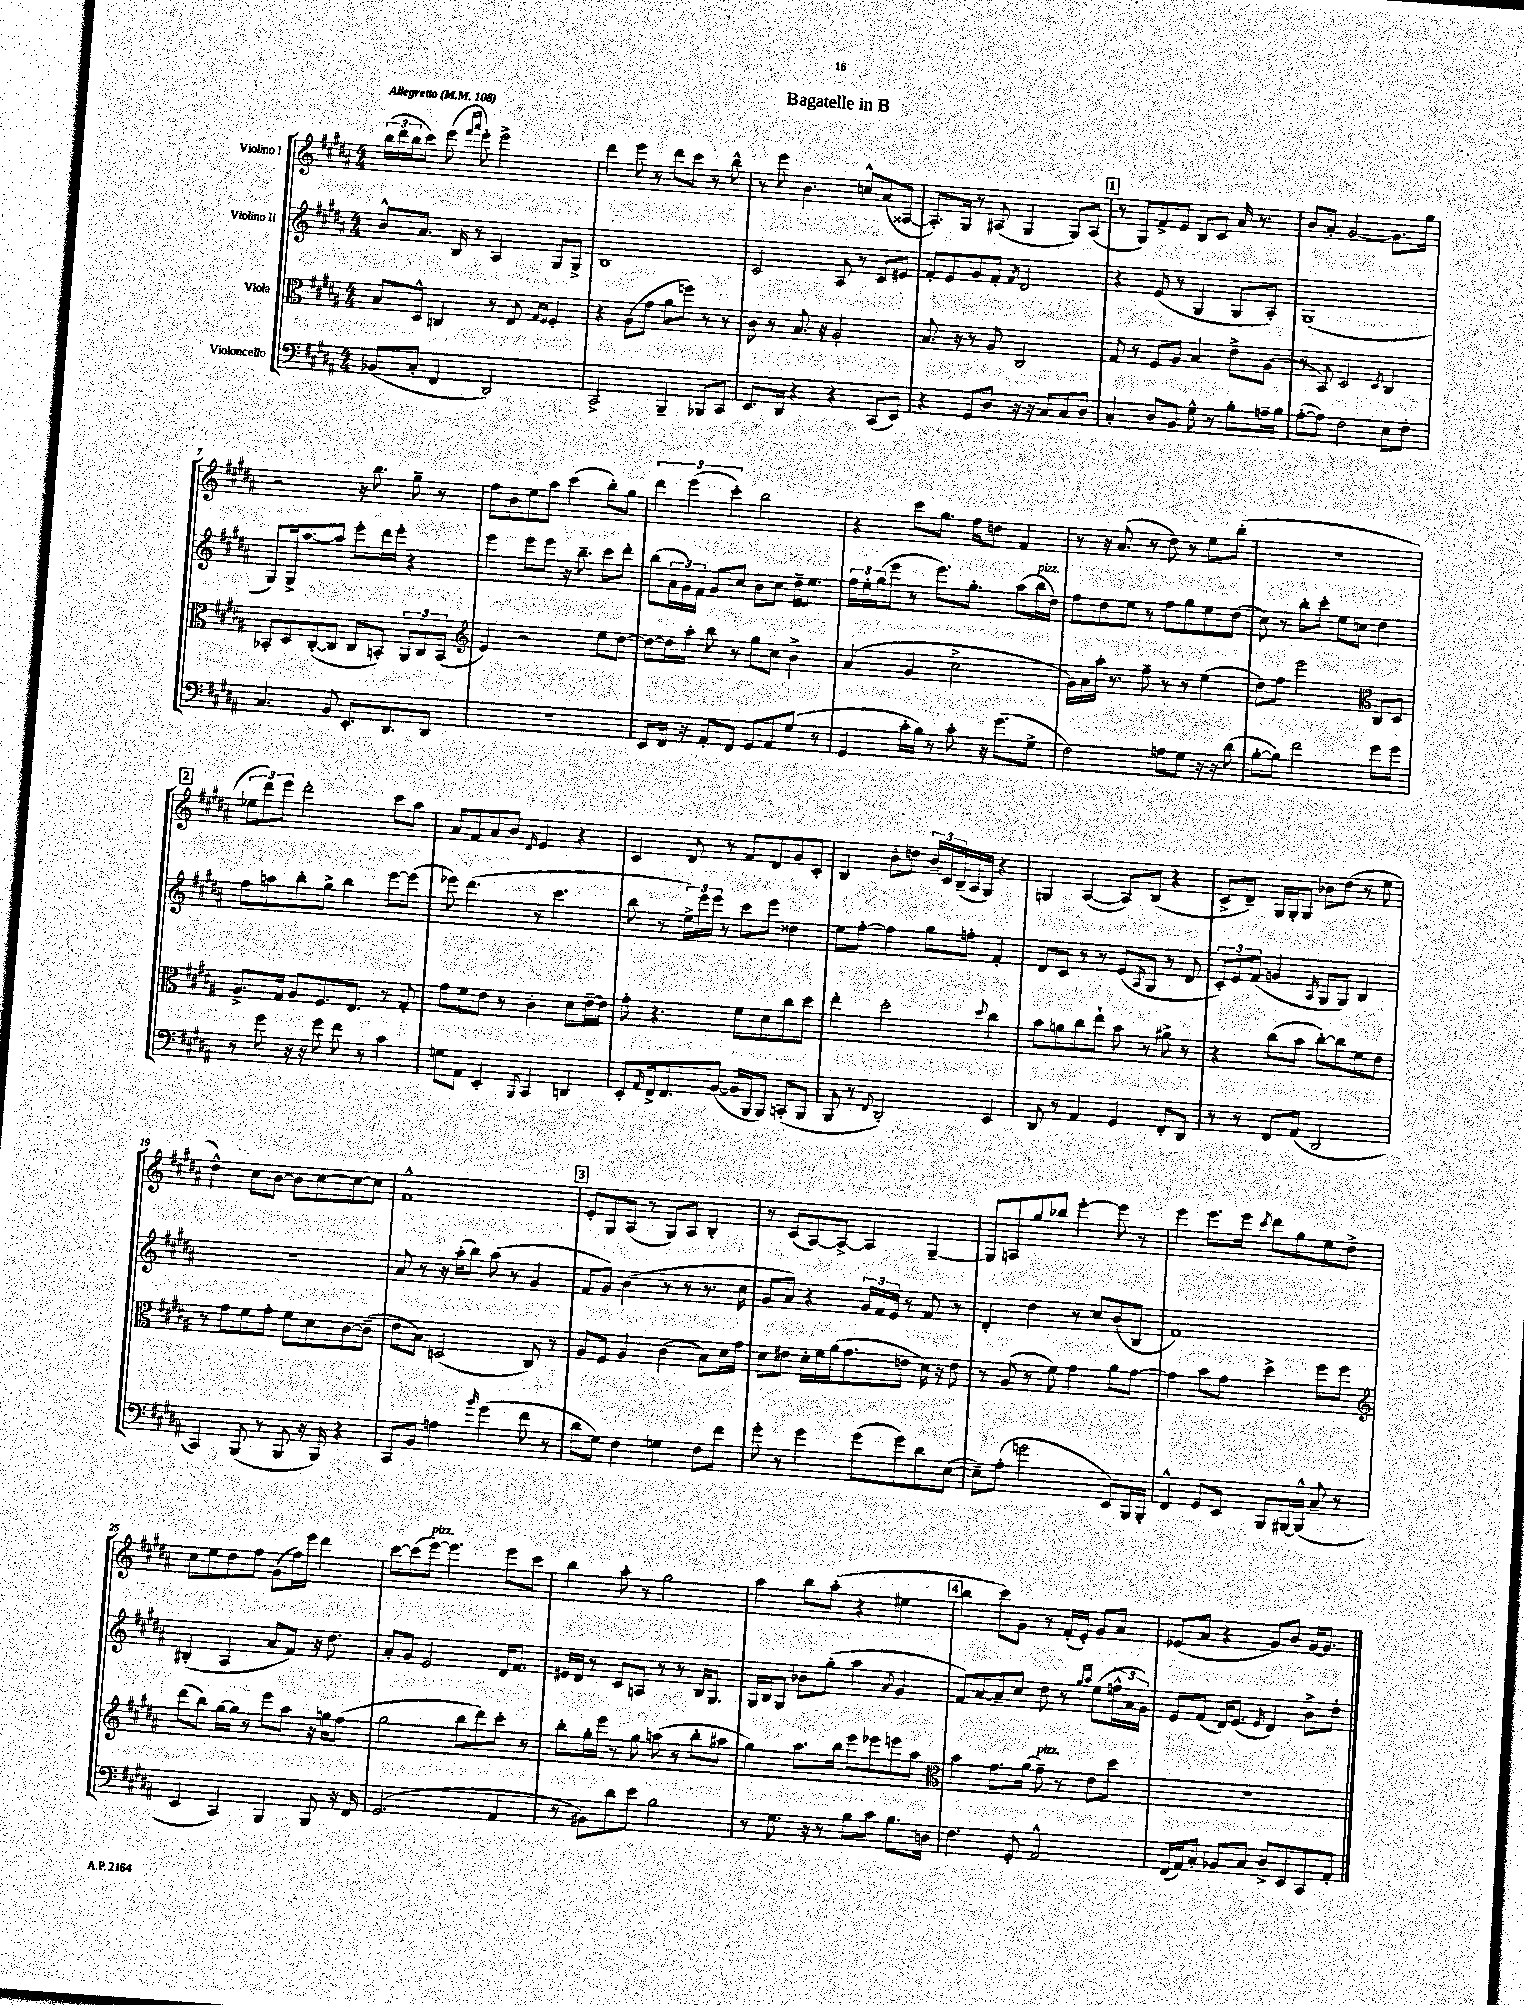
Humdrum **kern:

**kern	**kern	**kern	**kern
*part4	*part3	*part2	*part1
*staff4	*staff3	*staff2	*staff1
*I"Violoncello	*I"Viola	*I"Violino II	*I"Violino I
*clefF4	*clefC3	*clefG2	*clefG2
*k[f#c#g#d#a#]	*k[f#c#g#d#a#]	*k[f#c#g#d#a#]	*k[f#c#g#d#a#]
*M4/4	*M4/4	*M4/4	*M4/4
*MM108	*MM108	*MM108	*MM108
=1	=1	=1	=1
!	!	!	!LO:TX:a:B:t=Allegretto
(8BB-X/L	8B/L	8b^^/L	(24bb\LL
.	.	.	24ddd#\
.	.	.	24bb\J
8C#'/J	8D#^^/J	8.a#/J	8ccc#\J)
4FF#/	4Cn/	.	(8eee\
.	.	16B/	.
.	.	.	16qqfff#/LL
.	.	.	16qqaaa#/JJ
.	.	8r	8eee'\)
2DD#/)	8r	4A#/	2eee^\
.	8E/	.	.
.	16qqG#/LL	.	.
.	16qqF#/JJ	.	.
.	4F#'/	8G#/L	.
.	.	8G#^/J	.
=2	=2	=2	=2
2CC#^/	4r	1B	4ddd#\
.	(8A#\L	.	8eee\
.	8g#\J	.	8r
4BBB~/	8a#\L	.	8ddd#\L
.	8ffn\J)	.	8ccc#\J
8BBB-X/L	8r	.	8r
8CC#/J	8r	.	8bb^^\
=3	=3	=3	=3
8.EE/L	8c#\	2c#/	8r
.	8r	.	8eee\
16DD#/Jk	.	.	.
4r	8.B/	.	4.b\
.	16r	.	.
4r	2A#'/	8A#/	.
.	.	8r	8ccn^^/L
(8CC#/L	.	8c#/L	(8a#/
8EE/J)	.	8e#X/J	[8A##X/J
=4	=4	=4	=4
4r	8.B/	8f#'/L	8.A##'/L])
.	.	8e/	.
.	16r	.	16G#/Jk
8GG#/L	8r	8g#/	8r
8D#/J	8A#/	8f#'/J	(8A#X/
.	.	8qf#/	.
16r	2C#/	2d#/	4G#/
16r	.	.	.
8C#/L	.	.	.
8C#/	.	.	8G#/L)
8D#/J	.	.	(8A#/J
!!LO:REH:place=s1:t=1
=5	=5	=5	=5
4C#'/	8G#/	4r	8r
.	8r	.	8G#/L)
8D#/L	8F#/L	(8e/	8f#^/
8BB/J	8A#/J	8r	8e/J
8G#^^\	4B/	4G#/	8B/L
8r	.	.	8c#/J
8B'\L	8e^\L	8G#/L	16a#/
.	.	.	8.r
16An~\L	(8A#\J	8A#'/J)	.
16B\JJ	.	.	.
=6	=6	=6	=6
([8A#'\L	8r	(1G#	8b/L
8A#\J])	8BB/)	.	8a#'/J
2F#\	2D#/	.	[2g#/
.	8qD#/	.	.
8E\L	4C#/	.	8.g#\L]
8F#'\J	.	.	.
.	.	.	16gg#\Jk
!!LO:LB:g=z
=7	=7	=7	=7
4.C#/	8BB-X'/L	8G#/L)	2r
.	8D#/	16G#^/k	.
.	.	[8.aa#/	.
.	([8C#'/	.	.
8BB/	8C#/J]	8aa#/J]	.
8.EE'/L	8C#/L	8eee'\L	16r
.	.	.	8.bb\
.	8BBn'/J)	16ddd#\L	.
8.DD#/	.	16eee'\JJ	.
.	12AA#/L	4r	8gg#~\
.	12C#/	.	.
8DD#/J	.	.	8r
.	(12BB/J	.	.
=8	=8	=8	=8
*	*clefG2	*	*
1r	4e/)	4eee\	8ff#\L
.	.	.	8b\
.	2r	8eee\L	8ee\
.	.	8eee\J	8aa#\J
.	.	16r	(4ccc#\
.	.	8.bb~\	.
.	8ee\L	8ccc#\L	8bb'\L)
.	[8dd#\J	8ddd#'\J	8gg#\J
=9	=9	=9	=9
8EE/L	8dd#\L_	(8bb\L	6ddd#\
16FF#/Jk	16dd#\L]	24a#\L	.
.	.	24g#\)	(6eee\
16r	16aa#'\JJ	.	.
.	.	24f#\JJ	.
8AA#'/L	8bb\	8g#/L	.
.	.	.	6ccc#'\)
8FF#/J	8r	8cc#/J	.
8GG#/L	8gg#\L	8b\L	2bb\
8AA#/	8cc#\J	8cc#\J	.
(8G#/J	4b^\	16dd#~\KL	.
.	.	8.ee\J	.
8r	.	.	.
=10	=10	=10	=10
4GG#/	(4a#/	24ff#\LL	4r
.	.	24ee'\	.
.	.	(24gg#\J	.
.	.	8eee\J	.
16c#'\LL	4g#/	8r	8ccc#\L
16B\JJ)	.	.	.
8r	.	8.eee\L)	8.gg#\J
8c#'\	2cc#^\	.	.
.	.	8.gg#'\J	16ff#\KL
16r	.	.	8ddn\J
(8.g#\L	.	.	.
.	.	(8aa#\L	4f#/
!	!	!LO:TX:a:i:t=pizz.	!
8G#^\J	.	16bb\L	.
.	.	16dd#\JJ)	.
=11	=11	=11	=11
2F#\)	16g#\LL)	8ff#\L	8r
.	16a#\	.	.
.	16aa#'\JJ	8dd#\	16r
.	8.r	.	(8.a#/
.	.	8ee\J	.
.	8ff#~\	8r	8r
8An\L	8r	8ff#\L	8dd#\)
8G#\J	8r	8gg#\	8r
16r	(4ee\	8ee\	8ee\L
16r	.	.	.
(8d#\	.	(8dd#\J	(8bb'\J
=12	=12	=12	=12
[8B'\L	8dd#\L)	8cc#\)	1r
8B\J])	8ff#\J	8r	.
2f#\	2eee\	8bb'\L	.
.	.	8ccc#'\J	.
.	.	8ee\L	.
.	.	8ccn\J	.
*	*clefC3	*	*
8g#\L	8C#/L	4dd#\	.
8g#\J	8D#/J	.	.
!!LO:LB:g=z
!!LO:REH:place=s1:t=2
=13	=13	=13	=13
8r	8.A#^/L	8ff#\L	12ee-X\L
.	.	.	12ddd#\)
8g#\	.	8aan\	.
.	.	.	12eee\J
.	16G#/Jk	.	.
16r	8A#/L	8bb'\	2ddd#'\
16r	.	.	.
8g#\	8.F#/	8gg#^\J	.
8f#\	.	4bb\	.
.	8.E/J	.	.
8r	.	.	.
4c#\	8r	[8eee\L	8ccc#\L
.	8G#'/	(8eee\J]	8aa#\J
=14	=14	=14	=14
8Gn\L	8g#\L	8eee-X\)	8a#/L
8AA#\J	8f#\	(4.ddd#\	8f#/
4EE'/	8e\J	.	8a#/
.	8r	.	8b/J
8qqBBB/	.	.	16qqd#/
4CC#/	4c#'\	8r	4e/
.	.	4.ccc#\	.
4DDn/	8d#\L	.	4r
.	[16e~\L	.	.
.	16e\JJ]	.	.
=15	=15	=15	=15
8EE'/L	8g#'\	8bb\	4c#/
16qqAA#/	.	.	.
16FF#^/k	4.r	8r	.
8.FF#/	.	.	.
.	.	24ee^\LL)	8d#/
.	.	24eee\	.
.	.	24eee\JJ	.
([8BB/J	.	8r	8r
16BB/LL]	8f#\L	8ccc#\L	8f#/L
16BBB/J	.	.	.
8BBB/J)	8d#\	8eee\J	8d#/
(8CCn'/L	8cc#\	4dd##X\	8g#/
8BBB/J	8dd#\J	.	8c#'/J
=16	=16	=16	=16
8BBB/	4ee'\	8ee\L	4B/
8r	.	[8ff#'\J	.
8qqFF#/	.	.	.
2DD#'/)	2dd#'\	4ff#\]	8b'\L
.	.	.	8ddn\J
.	.	8gg#\L	24b~/LL
.	.	.	24c#/
.	.	.	(24B~/
.	.	8ffn'\J	16A#/
.	.	.	16G#/JJ)
.	8qqdd#/	.	.
4EE/	4cc#\	4f#'/	4r
=17	=17	=17	=17
8DD#/	8b\L	8d#/L	4Gn/
8r	8an\	8c#/J	.
4AA#/	8cc#\	8r	([4A#/
.	8ee`\J	8r	.
4GG#/	8b\	(8e/L	8A#/L])
.	.	8qA#/	.
.	8r	8G#/J	(8B/J
8FF#'/L	8a#X^\	8r	4r
8DD#/J	8r	8d#/	.
=18	=18	=18	=18
8r	4r	12c#'/L)	8c#^/L
.	.	12e/	.
8r	.	.	8d#~/J)
.	.	(12f#/J	.
8FF#/L	(8cc#\L	4gn/	16G#/LL
.	.	.	16G#'/J
(8AA#/J	8b\J	.	8G#/J
.	.	16qqA#/	.
2DD#/	[8cc#'\L)	8G#/L	8b-X\L
.	8cc#\]	8G#/J)	(8dd#\J
.	8f#\	4B/	8r
.	8e\J	.	8ee\
!!LO:LB:g=z
=19	=19	=19	=19
4CC#/)	8r	1r	4dd#^^\)
.	8g#\L	.	.
(8BBB/	8f#\	.	8cc#\L
8r	8g#'\J	.	[8b\J
8BBB/	8f#\L	.	8b\L]
16r	8d#\	.	[8cc#\
16BBB/)	.	.	.
4r	[8c#\	.	8cc#\_
.	(8c#~\J]	.	8cc#\J]
=20	=20	=20	=20
8CC#/L	8e\L	8a#/	1f#^^
8BB/J	8B\J)	8r	.
4An\	(2Dn/	16r	.
.	.	(16aa#'\KL	.
.	.	8bb\J)	.
16qqb/	.	.	.
(4g#\	.	(8aa#\	.
.	.	8r	.
8f#\	8C#/)	4g#/	.
8r	8r	.	.
!!LO:REH:place=s1:t=3
=21	=21	=21	=21
8d#\L	8A#/L	8f#/L	8e'/L
8G#\J)	8F#/J	8g#/J)	8G#/
4F#\	4A#/	(4b\	(8A#/J
.	.	.	8r
4Gn\	(4c#\	8r	8G#/L)
.	.	8r	8A#/J
8F#\L	8B\L)	8.r	4B'/
8f#\J	16d#\L	.	.
.	16g#\JJ	16cc#\	.
=22	=22	=22	=22
8g#'\	8d#\L	8g#/L	8r
8r	8e#X\J	8a#/J)	(8c#/L
4g#\	16d#'\LL	4r	[8A#/)
.	16f#\	.	.
.	(16a#\J	.	8A#^/J_
.	8.g#\	.	.
(8g#\L	.	24g#/LL	4A#/]
.	.	24f#/	.
.	.	24e/JJ	.
8g#\)	8en\J	8r	.
8d#\	16d#\)	8f#/	[4G#~/
.	16r	.	.
([8E\J	8e\	8r	.
=23	=23	=23	=23
8E~\L])	8r	4d#'/	8G#/L]
(8A#'\J	(8A#/	.	8An/
2gn\	8r	4dd#\	8gg#/
.	8f#\)	.	8bb-X/J
.	4g#\	8r	[4eee'\
.	.	8cc#/L	.
8EE/L)	8a#\L	(8b/	8eee\]
16BBB/L	[8g#\J	8B/J	8r
16BBB'/JJ	.	.	.
=24	=24	=24	=24
4FF#^^/	4g#\]	1f#)	4eee\
8GG#/L	8b\L	.	8.eee\L
8EE/J	8g#\J	.	.
.	.	.	16eee\Jk
.	.	.	8qccc#/
8BBB/L	4dd#^\	.	8ddd#\L
[16BBB#X/L	.	.	8gg#\
(16BBB#^^/JJ]	.	.	.
8C#~/	8ff#\L	.	8ee\
8r	8ff#\J	.	8dd#^\J
!!LO:LB:g=z
=25	=25	=25	=25
*	*clefG2	*	*
4EE/	(8ddd#\L	(4B#X'/	8cc#\L
.	8bb\J)	.	8ee\
4CC#/)	[16gg#\LL	4A#/	8dd#\
.	16gg#\JJ]	.	.
.	8r	.	8ff#\J
4BBB/	8eee\L	8a#/L	(8g#\L
.	8aa#\J	8f#/J)	16ff#\L)
.	.	.	16eee\JJ
8BBB/	16r	16r	4ddd#\
.	16ggn\KL	8.dd#\	.
16r	(8ff#\J	.	.
16FF#/	.	.	.
=26	=26	=26	=26
(2.GG#/	2gg#\	8a#'/L	[8ccc#\L
.	.	8g#/J	(8ccc#\]
!	!	!	!LO:TX:a:i:t=pizz.
.	.	2e/	[8eee\J)
.	.	.	4.eee\]
.	8bb\L	.	.
.	8ddd#\)	.	.
4AA#/	8ccc#'\J	16d#/KL	8eee\L
.	.	8.f#/J	.
.	8r	.	8ccc#\J
=27	=27	=27	=27
8r	8bb'\L	16e#X/LL	4bb\
.	.	16d#/JJ	.
8BB#X\L)	16gg#'\L	8r	.
.	16eee\JJ	.	.
8d#\	8r	8c#/L	8aa#'\
8e\J	8gg#\	8An/J	8r
2B\	(8aan\	8r	2gg#\
.	8r	8r	.
.	8bb'\L	16B/KL	.
.	.	8.G#/J	.
.	8aa#X\J	.	.
=28	=28	=28	=28
8r	4gg#\)	16G#/LL	4aa#\
.	.	16B/J	.
8.G#\	.	8G#/J	.
.	8.aa#\L	8b-X\L	8bb\L
16r	.	.	.
8r	.	(8gg#'\J	(8aa#'\J
.	16bb\Jk	.	.
8B\L	8eee\L	4aa#\	4r
8c#\J	8eee-X\	.	.
.	.	8qqa#/	.
8.B\L	8eeen\	4g#/	4ee#X\
.	8aa#\J	.	.
16Dn\Jk	.	.	.
!!LO:REH:place=s1:t=4
=29	=29	=29	=29
*	*clefC3	*	*
4.F#\	4b\	8f#/L)	4bb\
.	.	[8a#/	.
.	8.g#\L	8a#~/]	8ccc#\L)
8GG#'/	.	8cc#/J	8g#\J
.	(16a#\Jk	.	.
!	!LO:TX:a:i:t=pizz.	!	!
2AA#^^/	8g#~\)	8dd#\	8r
.	8r	8r	(16f#'/LL
.	.	.	16e'/JJ)
.	.	16qqgg#/LL	.
.	.	16qqaa#/JJ	.
.	8e\L	(8ee\L	8g#/L
.	8dd#\J	24ffn^^\L	8a#/J
.	.	24a#\	.
.	.	24g#\JJ)	.
=30	=30	=30	=30
(16FF#/LL	1r	8e/L	(8e-X/L
16AA#/J)	.	.	.
8C#'/J	.	(8f#/J	8a#/J
8BB-X/L	.	16d#/KL)	4r
.	.	(8.e/J	.
8C#/J	.	.	.
.	.	16qqe/	.
8D#^/L	.	4d#/)	8g#/L)
8EE/	.	.	8b/J
8CC#/	.	8b^\L	[16g#/KL
.	.	.	8.g#/J]
8AA#'/J	.	8dd#'\J	.
==	==	==	==
*-	*-	*-	*-
